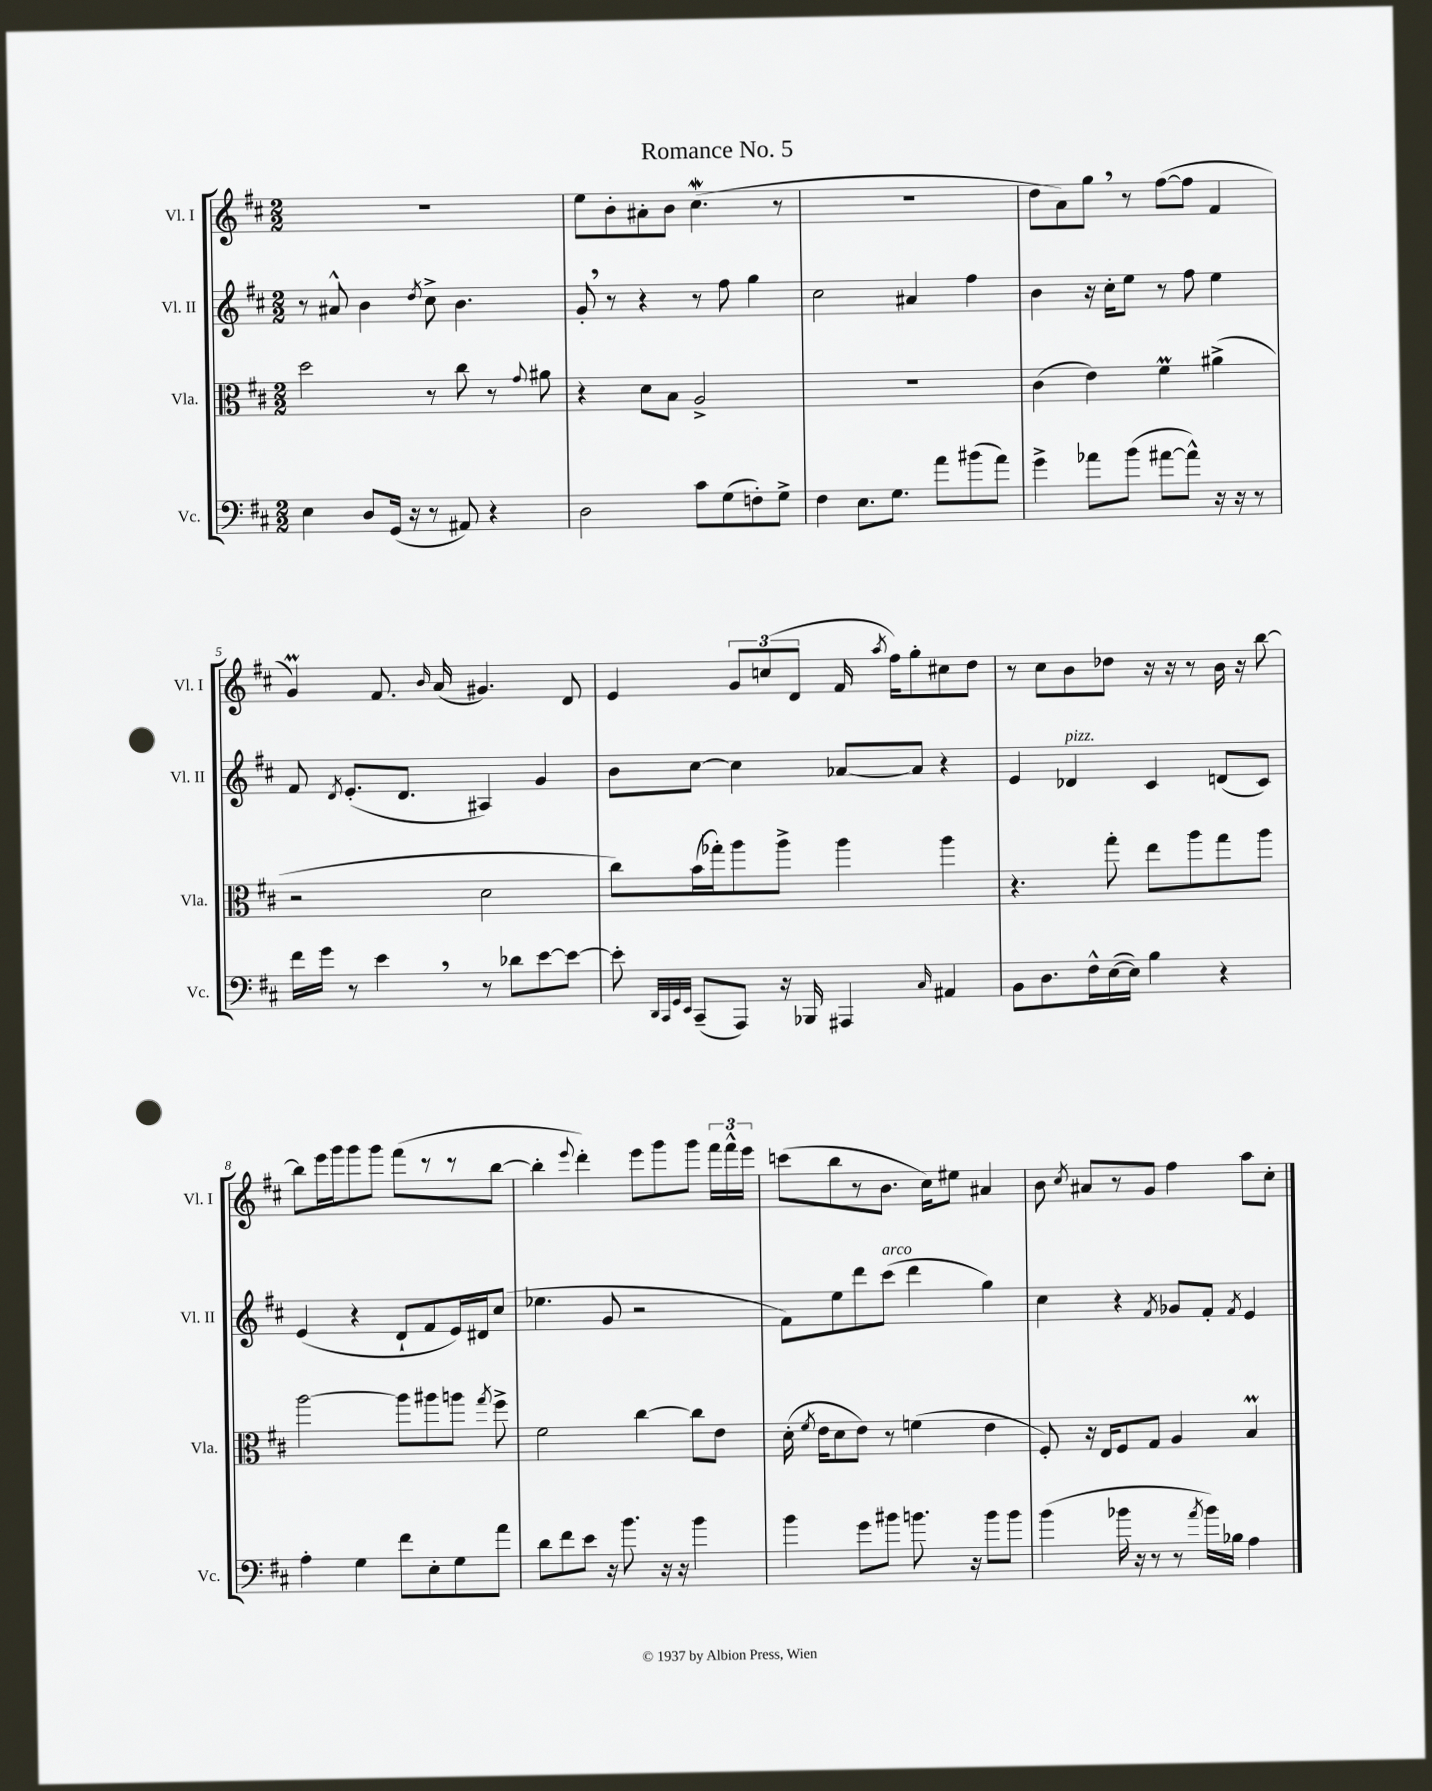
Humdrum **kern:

**kern	**kern	**kern	**kern
*part4	*part3	*part2	*part1
*staff4	*staff3	*staff2	*staff1
*I"Vc.	*I"Vla.	*I"Vl. II	*I"Vl. I
*I'Vc.	*I'Vla.	*I'Vl. II	*I'Vl. I
*clefF4	*clefC3	*clefG2	*clefG2
*k[f#c#]	*k[f#c#]	*k[f#c#]	*k[f#c#]
*M2/2	*M2/2	*M2/2	*M2/2
=1	=1	=1	=1
4E\	2dd\	8r	1r
.	.	8a#X^^/	.
8D/L	.	4b\	.
(16GG/Jk	.	.	.
16r	.	.	.
.	.	8qdd/	.
8r	8r	8cc#^\	.
8AA#X/)	8cc#\	4.b\	.
4r	8r	.	.
.	8qqg/	.	.
.	8a#X\	.	.
=2	=2	=2	=2
2D\	4r	8g',/	8ee\L
.	.	8r	8b'\
.	8d\L	4r	8a#X'\
.	8B\J	.	8b\J
8c#\L	2A^/	8r	(4.cc#W\
(8G\	.	8ff#\	.
8Fn'\)	.	4gg\	.
8G^\J	.	.	8r
=3	=3	=3	=3
4F#\	1r	2cc#\	1r
8.E\L	.	.	.
8.G\J	.	.	.
.	.	4a#X/	.
8a\L	.	.	.
(8b#X\	.	4ff#\	.
8a\J)	.	.	.
=4	=4	=4	=4
4g^\	(4c#\	4b\	8dd\L
.	.	.	8a\)
8a-X\L	4e\)	16r	8gg,\J
.	.	16cc#'\KL	.
(8b\J	.	8ee\J	8r
[8a#X\L	4f#m\	8r	([8ff#\L
8a#^^\J])	.	8ff#\	8ff#\J]
16r	(4a#X^\	4ee\	4f#/
16r	.	.	.
8r	.	.	.
!!LO:LB:g=z
=5	=5	=5	=5
16f#\LL	2r	8f#/	4gM/)
16g\JJ	.	.	.
.	.	8qd/	.
8r	.	(8.e'/L	.
4e,\	.	.	8.f#/
.	.	8.d/J	.
.	.	.	16qqb/
.	.	.	(16a/
8r	2d\	4A#X/)	4.g#X/)
8d-X\L	.	.	.
[8e\	.	4g/	.
8e\J_	.	.	8d/
=6	=6	=6	=6
8e'\]	8cc#\L)	8b\L	4e/
32qqDD/LLL	.	.	.
32qqCC#/	.	.	.
32qqGG/	.	.	.
32qqEE/JJJ	.	.	.
(8CC#~/L	(16b\L	[8cc#\J	.
.	16gg-X'\J)	.	.
8AAA/J)	8aa\	4cc#\]	12g/L
.	.	.	(12ccn/
16r	8aa^\J	.	.
.	.	.	12d/J
16BBB-X/	.	.	.
4AAA#X/	4aa\	[8a-X/L	16f#/
.	.	.	8qaa/
.	.	.	16ff#\KL)
.	.	8a-/J]	8gg'\
16qqC#/	.	.	.
4AA#X/	4aa\	4r	8cc#X\
.	.	.	8dd\J
=7	=7	=7	=7
8BB\L	4.r	4e/	8r
8.D\	.	.	8cc#\L
!	!	!LO:TX:a:i:t=pizz.	!
.	.	4d-X/	8b\
16F#^^\L	.	.	.
([16E\	8gg'\	.	8dd-X\J
16E\JJ])	.	.	.
4B\	8ee\L	4c#/	16r
.	.	.	16r
.	8aa\	.	8r
4r	8gg\	(8dn/L	16b\
.	.	.	16r
.	8aa\J	8c#/J)	[8bb\
!!LO:LB:g=z
=8	=8	=8	=8
4A'\	[2aa\	(4e/	8bb\L]
.	.	.	16eee\L
.	.	.	16ggg\J
4G\	.	4r	8ggg\
.	.	.	8ggg\J
8f#\L	8aa\L]	8d`/L	(8fff#\L
8E'\	8aa#X\	8f#/	8r
8G\	8aan\J	16e/L)	8r
.	.	16d#X/J	.
.	8qgg/	.	.
8a\J	8ff#^\	(8cc#/J	[8bb\J
=9	=9	=9	=9
8d\L	2f#\	4.ee-X\	4bb'\]
8f#\	.	.	.
.	.	.	8qqeee/
8e\J	.	.	4ddd'\)
16r	.	8g/	.
8.b\	.	.	.
.	[4cc#\	2r	8eee\L
16r	.	.	8ggg\
16r	.	.	.
4b\	8cc#\L]	.	8ggg\J
.	8e\J	.	24fff#\LL
.	.	.	24fff#^^\
.	.	.	24eee\JJ
=10	=10	=10	=10
4b\	(16d'\	8f#\L)	(8cccn\L
.	8qf#/	.	.
.	16e\KL	.	.
.	8d\	8ee\	8bb\
8g\L	8e\J)	8ddd\	8r
!	!	!LO:TX:a:i:t=arco	!
8b#X\J	8r	(8ccc#\J	8.b\J
8.bn\	(4fn\	4ddd\	.
.	.	.	16cc#\KL)
.	.	.	8ee#X\J
16r	.	.	.
8b\L	4e\	4gg\)	4a#X/
8b\J	.	.	.
=11	=11	=11	=11
(4b\	8F#'/)	4cc#\	8b\
.	.	.	8qcc#/
.	16r	.	8a#X/L
.	16E/KL	.	.
16b-X\	8F#/	4r	8r
16r	.	.	.
8r	8G/J	.	8g/J
.	.	8qf#/	.
8r	4A/	8g-X/L	4ff#\
8qa/	.	.	.
16b-\LL)	.	8f#'/J	.
16B-X\JJ	.	.	.
.	.	8qf#/	.
4A\	4BM/	4e/	8aa\L
.	.	.	8cc#'\J
==	==	==	==
*-	*-	*-	*-
